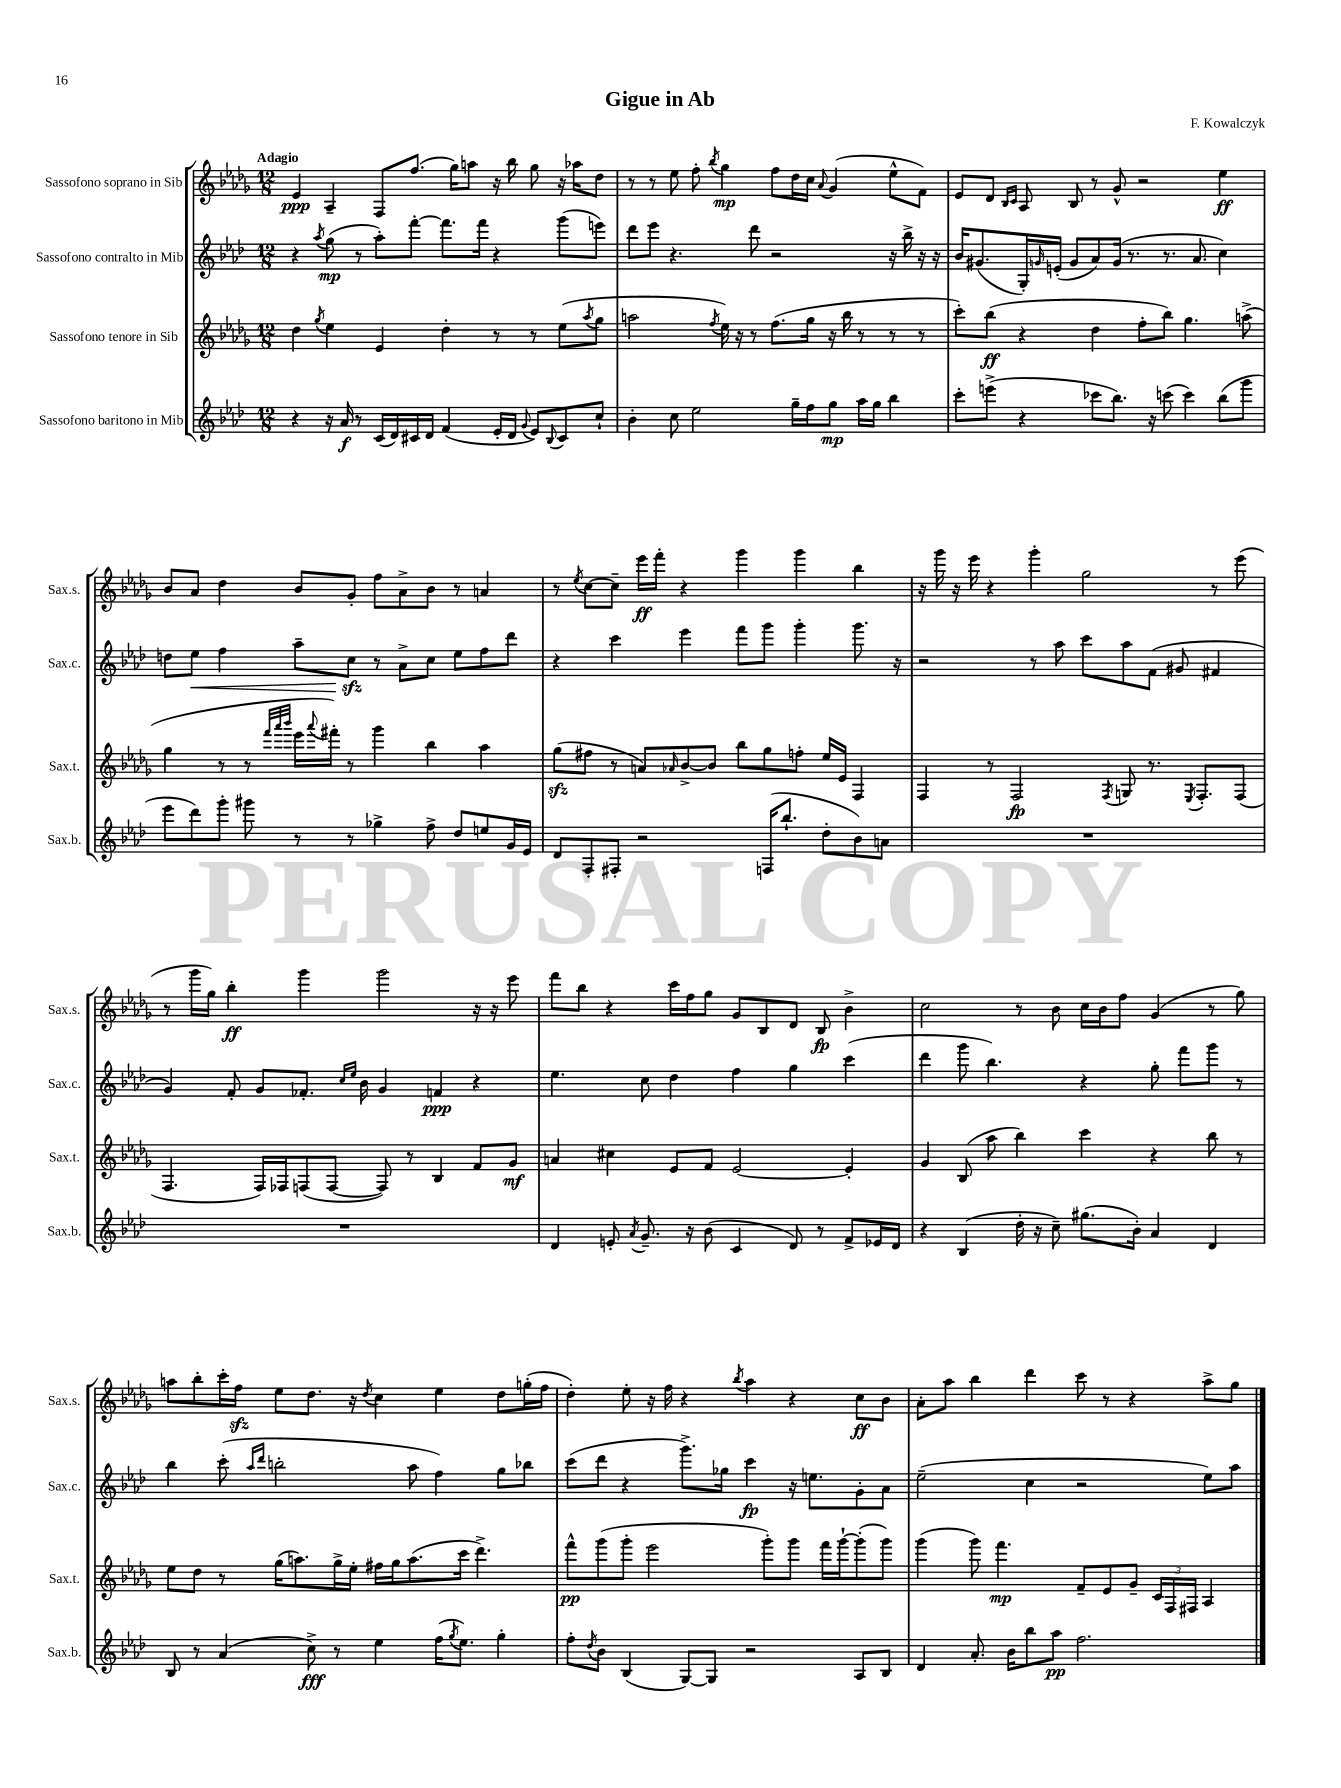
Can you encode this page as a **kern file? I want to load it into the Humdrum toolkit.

**kern	**dynam	**kern	**dynam	**kern	**dynam	**kern	**dynam
*part4	*part4	*part3	*part3	*part2	*part2	*part1	*part1
*staff4	*staff4	*staff3	*staff3	*staff2	*staff2	*staff1	*staff1
*I"Sassofono baritono in Mib	*	*I"Sassofono tenore in Sib	*	*I"Sassofono contralto in Mib	*	*I"Sassofono soprano in Sib	*
*I'Sax.b.	*	*I'Sax.t.	*	*I'Sax.c.	*	*I'Sax.s.	*
*clefG2	*	*clefG2	*	*clefG2	*	*clefG2	*
*k[b-e-a-d-]	*	*k[b-e-a-d-g-]	*	*k[b-e-a-d-]	*	*k[b-e-a-d-g-]	*
*M12/8	*	*M12/8	*	*M12/8	*	*M12/8	*
=1	=1	=1	=1	=1	=1	=1	=1
!	!	!	!	!	!	!LO:TX:a:B:t=Adagio	!
4r	.	4dd-\	.	4r	.	4e-/	ppp
.	.	8qgg-/	.	8qaa-/	.	.	.
16r	.	4ee-\	.	(8gg\	mp	4A-~/	.
16a-/	f	.	.	.	.	.	.
8r	.	.	.	8r	.	.	.
(16c/LL	.	4e-/	.	8aa-'\L)	.	8F/L	.
16d-/)	.	.	.	.	.	.	.
16c#X/	.	.	.	[8fff'\J	.	(8.ff/J	.
16d-/JJ	.	.	.	.	.	.	.
(4f/	.	4dd-'\	.	8.fff\L]	.	.	.
.	.	.	.	.	.	16gg-\KL)	.
.	.	.	.	.	.	8aan\J	.
.	.	.	.	16fff\Jk	.	.	.
16e-'/LL	.	8r	.	4r	.	16r	.
16d-/JJ	.	.	.	.	.	16bb-\	.
8qqg/	.	.	.	.	.	.	.
8e-/L)	.	8r	.	.	.	8gg-\	.
8qqB-/	.	.	.	.	.	.	.
8c#/	.	(8ee-\L	.	(8ggg\L	.	16r	.
.	.	.	.	.	.	16aa-X\KL	.
.	.	8qaa-/	.	.	.	.	.
8cc`/J	.	8gg-\J	.	8eeen\J)	.	8dd-\J	.
=2	=2	=2	=2	=2	=2	=2	=2
4b-'\	.	2aan\	.	8ddd-\L	.	8r	.
.	.	.	.	8eee-\J	.	8r	.
8cc\	.	.	.	4.r	.	8ee-\	.
2ee-\	.	.	.	.	.	8ff'\	.
.	.	8qff/	.	.	.	8qbb-/	.
.	.	16ee-\)	.	.	.	4gg-\	mp
.	.	16r	.	.	.	.	.
.	.	8r	.	8ddd-\	.	.	.
.	.	(8.ff\L	.	2r	.	8ff\L	.
16gg~\LL	.	.	.	.	.	16dd-\L	.
16ff\J	.	16gg-\Jk	.	.	.	16cc\JJ	.
.	.	.	.	.	.	8qqa-/	.
8gg\J	mp	16r	.	.	.	(4g-/	.
.	.	16bb-\	.	.	.	.	.
16aa-\LL	.	8r	.	.	.	.	.
16gg\JJ	.	.	.	.	.	.	.
4bb-\	.	8r	.	16r	.	8ee-^^\L	.
.	.	.	.	16bb-^\	.	.	.
.	.	8r	.	16r	.	8f\J)	.
.	.	.	.	16r	.	.	.
=3	=3	=3	=3	=3	=3	=3	=3
8ccc'\L	.	8ccc'\L)	.	16b-/KL	.	8e-/L	.
.	.	.	.	(8.g#X/	.	.	.
(8eeen^\J	.	(8bb-\J	ff	.	.	8d-/J	.
.	.	.	.	.	.	16qqB-/LL	.
.	.	.	.	.	.	16qqc/JJ	.
4r	.	4r	.	16G'/L)	.	8A-/	.
.	.	.	.	16qqgn/	.	.	.
.	.	.	.	(16en'/JJ	.	.	.
.	.	.	.	8g/L	.	8B-/	.
8ccc-X\L	.	4dd-\	.	8a-/)	.	8r	.
8.bb-\J)	.	.	.	(16g/Jk	.	8g-^^/	.
.	.	.	.	8.r	.	.	.
.	.	8ff'\L	.	.	.	2r	.
16r	.	.	.	.	.	.	.
(8cccn\	.	8bb-\J)	.	8.r	.	.	.
4ccc\)	.	4.gg-\	.	.	.	.	.
.	.	.	.	8.a-/	.	.	.
(8bb-\L	.	.	.	4cc\)	.	4ee-\	ff
8ggg\J	.	(8aan^\	.	.	.	.	.
!!LO:LB:g=z
=4	=4	=4	=4	=4	=4	=4	=4
8eee-\L	.	4gg-\	.	8ddn\L	.	8b-/L	.
!	!	!	!	!	!LO:HP:b	!	!
8ddd-\)	.	.	.	8ee-\J	<	8a-/J	.
8ggg'\J	.	8r	.	4ff\	.	4dd-\	.
8ggg#X\	.	8r	.	.	.	.	.
.	.	32qqfff/LLL	.	.	.	.	.
.	.	32qqaaa-/	.	.	.	.	.
.	.	32qqbbb-/JJJ	.	.	.	.	.
8r	.	16eee-\LL	.	8aa-~\L	.	8b-/L	.
.	.	8qqaaa-/	.	.	.	.	.
.	.	16fff#X'\JJ)	.	.	.	.	.
8r	.	8r	.	8cczz\J	.	8g-'/J	.
4gg-X^\	.	4ggg-\	.	8r	[	8ff\L	.
.	.	.	.	8a-^\L	.	8a-^\	.
8ff^\	.	4bb-\	.	8cc\J	.	8b-\J	.
8dd-/L	.	.	.	8ee-\L	.	8r	.
8een/	.	4aa-\	.	8ff\	.	4an/	.
16g/L	.	.	.	8ddd-\J	.	.	.
16e-/JJ	.	.	.	.	.	.	.
=5	=5	=5	=5	=5	=5	=5	=5
8d-/L	.	(8gg-zz\L	.	4r	.	8r	.
.	.	.	.	.	.	8qee-/	.
8F'/	.	8ff#X\J	.	.	.	[8cc\L	.
8F#X'/J	.	8r	.	4ccc\	.	8cc~\J]	.
2r	.	8an/L)	.	.	.	16eee-\LL	ff
.	.	.	.	.	.	16fff'\JJ	.
.	.	16qqa-X/	.	.	.	.	.
.	.	[8b-^/	.	4eee-\	.	4r	.
.	.	8b-/J]	.	.	.	.	.
.	.	8bb-\L	.	8fff\L	.	4ggg-\	.
(16Fn/KL	.	8gg-\	.	8ggg\J	.	.	.
8.bb-`/J	.	.	.	.	.	.	.
.	.	8ffn'\J	.	4ggg'\	.	4ggg-\	.
8dd-'\L	.	16ee-/LL	.	.	.	.	.
.	.	16e-/JJ	.	.	.	.	.
8b-\)	.	4F/	.	8.ggg\	.	4bb-\	.
8an\J	.	.	.	.	.	.	.
.	.	.	.	16r	.	.	.
=6	=6	=6	=6	=6	=6	=6	=6
1.r	.	4F/	.	2r	.	16r	.
.	.	.	.	.	.	16ggg-\	.
.	.	.	.	.	.	16r	.
.	.	.	.	.	.	16eee-\	.
.	.	8r	.	.	.	4r	.
.	.	2F/	fp	.	.	.	.
.	.	.	.	8r	.	4ggg-'\	.
.	.	.	.	8aa-\	.	.	.
.	.	.	.	8ccc\L	.	2gg-\	.
.	.	8qF/	.	.	.	.	.
.	.	8Gn/	.	8aa-\	.	.	.
.	.	8.r	.	(8f\J	.	.	.
.	.	.	.	8g#X/	.	.	.
.	.	8qE-/	.	.	.	.	.
.	.	8.F'/L	.	.	.	.	.
.	.	.	.	4f#X/	.	8r	.
.	.	(8F/J	.	.	.	(8eee-\	.
!!LO:LB:g=z
=7	=7	=7	=7	=7	=7	=7	=7
1.r	.	4.F/	.	4g/)	.	8r	.
.	.	.	.	.	.	16ggg-\LL	.
.	.	.	.	.	.	16gg-\JJ)	.
.	.	.	.	8f'/	.	4bb-'\	ff
.	.	16F/LL)	.	8g/L	.	.	.
.	.	16F-X/J	.	.	.	.	.
.	.	(8Fn/	.	8.f-X'/J	.	4ggg-\	.
.	.	[8F/J	.	.	.	.	.
.	.	.	.	16qqcc/LL	.	.	.
.	.	.	.	16qqee-/JJ	.	.	.
.	.	.	.	16b-\	.	.	.
.	.	8F/])	.	4g/	.	2ggg-\	.
.	.	8r	.	.	.	.	.
.	.	4B-/	.	4fn/	ppp	.	.
.	.	8f/L	.	4r	.	16r	.
.	.	.	.	.	.	16r	.
.	.	8g-/J	mf	.	.	8eee-\	.
=8	=8	=8	=8	=8	=8	=8	=8
4d-/	.	4an/	.	4.ee-\	.	8fff\L	.
.	.	.	.	.	.	8bb-\J	.
8en'/	.	4cc#X\	.	.	.	4r	.
8qa-/	.	.	.	.	.	.	.
8.g~/	.	.	.	8cc\	.	.	.
.	.	8e-/L	.	4dd-\	.	16ccc\LL	.
16r	.	.	.	.	.	16ff\J	.
(8b-\	.	8f/J	.	.	.	8gg-\J	.
4c/	.	[2e-/	.	4ff\	.	8g-/L	.
.	.	.	.	.	.	8B-/	.
8d-/)	.	.	.	4gg\	.	8d-/J	.
8r	.	.	.	.	.	8B-/	fp
8f^/L	.	4e-'/]	.	(4ccc\	.	4b-^\	.
16e-X/L	.	.	.	.	.	.	.
16d-/JJ	.	.	.	.	.	.	.
=9	=9	=9	=9	=9	=9	=9	=9
4r	.	4g-/	.	4ddd-\	.	2cc\	.
(4B-/	.	(8B-/	.	8ggg\	.	.	.
.	.	8aa-\	.	4.bb-\)	.	.	.
16dd-'\	.	4bb-\)	.	.	.	8r	.
16r	.	.	.	.	.	.	.
8cc~\)	.	.	.	.	.	8b-\	.
(8.gg#X\L	.	4ccc\	.	4r	.	16cc\LL	.
.	.	.	.	.	.	16b-\J	.
.	.	.	.	.	.	8ff\J	.
16b-'\Jk)	.	.	.	.	.	.	.
4a-/	.	4r	.	8gg'\	.	(4g-/	.
.	.	.	.	8fff\L	.	.	.
4d-/	.	8bb-\	.	8ggg\J	.	8r	.
.	.	8r	.	8r	.	8gg-\)	.
!!LO:LB:g=z
=10	=10	=10	=10	=10	=10	=10	=10
8B-/	.	8ee-\L	.	4bb-\	.	8aan\L	.
8r	.	8dd-\J	.	.	.	8bb-'\	.
(4a-/	.	8r	.	(8ccc'\	.	16ccc'\L	.
.	.	.	.	.	.	16ffzz\JJ	.
.	.	.	.	16qqaa-/LL	.	.	.
.	.	.	.	16qqddd-/JJ	.	.	.
.	.	(16gg-\KL	.	2bbn'\	.	8ee-\L	.
.	.	8.aan\)	.	.	.	.	.
8cc^\)	fff	.	.	.	.	8.dd-\J	.
8r	.	16gg-^\L	.	.	.	.	.
.	.	16ee-'\JJ	.	.	.	16r	.
.	.	.	.	.	.	8qdd-/	.
4ee-\	.	16ff#X\LL	.	.	.	4cc\	.
.	.	16gg-\J	.	.	.	.	.
.	.	(8.aa\	.	8aa-\	.	.	.
(16ff\KL	.	.	.	4ff\)	.	4ee-\	.
8qgg/	.	.	.	.	.	.	.
8.ee-\J)	.	16ccc\Jk	.	.	.	.	.
.	.	4.ddd-^\)	.	.	.	.	.
4gg'\	.	.	.	8gg\L	.	8dd-\L	.
.	.	.	.	8bb-X\J	.	(16ggn'\L	.
.	.	.	.	.	.	16ff\JJ	.
=11	=11	=11	=11	=11	=11	=11	=11
8ff'\L	.	8fff^^\L	pp	(8ccc\L	.	4dd-'\)	.
8qdd-/	.	.	.	.	.	.	.
8b-\J	.	(8ggg-\	.	8ddd-\J	.	.	.
(4B-/	.	8ggg-'\J	.	4r	.	8ee-'\	.
.	.	2eee-\	.	.	.	16r	.
.	.	.	.	.	.	16ff\	.
[8G/L)	.	.	.	8.ggg^\L)	.	4r	.
8G/J]	.	.	.	.	.	.	.
.	.	.	.	16gg-X\Jk	.	.	.
.	.	.	.	.	.	8qbb-/	.
2r	.	.	.	4ccc\	fp	4aa-\	.
.	.	8ggg-'\L)	.	.	.	.	.
.	.	8ggg-\J	.	16r	.	4r	.
.	.	.	.	8.een\L	.	.	.
.	.	16fff\LL	.	.	.	.	.
.	.	[16ggg-`\J	.	.	.	.	.
8A-/L	.	(8ggg-'\]	.	8g'\	.	8cc\L	ff
8B-/J	.	8ggg-\J)	.	8a-\J	.	8b-\J	.
=12	=12	=12	=12	=12	=12	=12	=12
4d-/	.	(4ggg-\	.	(2ee-~\	.	8a-'\L	.
.	.	.	.	.	.	8aa-\J	.
8.a-'/	.	8ggg-\)	.	.	.	4bb-\	.
.	.	4.fff\	mp	.	.	.	.
16b-\KL	.	.	.	.	.	.	.
8bb-\	.	.	.	4cc\	.	4ddd-\	.
8aa-\J	pp	.	.	.	.	.	.
2.ff\	.	8f~/L	.	2r	.	8ccc\	.
.	.	8e-/	.	.	.	8r	.
.	.	8g-~/J	.	.	.	4r	.
.	.	24c/LL	.	.	.	.	.
.	.	24F/	.	.	.	.	.
.	.	24F#X/JJ	.	.	.	.	.
.	.	4A-/	.	8ee-\L)	.	8aa-^\L	.
.	.	.	.	8aa-\J	.	8gg-\J	.
==	==	==	==	==	==	==	==
*-	*-	*-	*-	*-	*-	*-	*-
